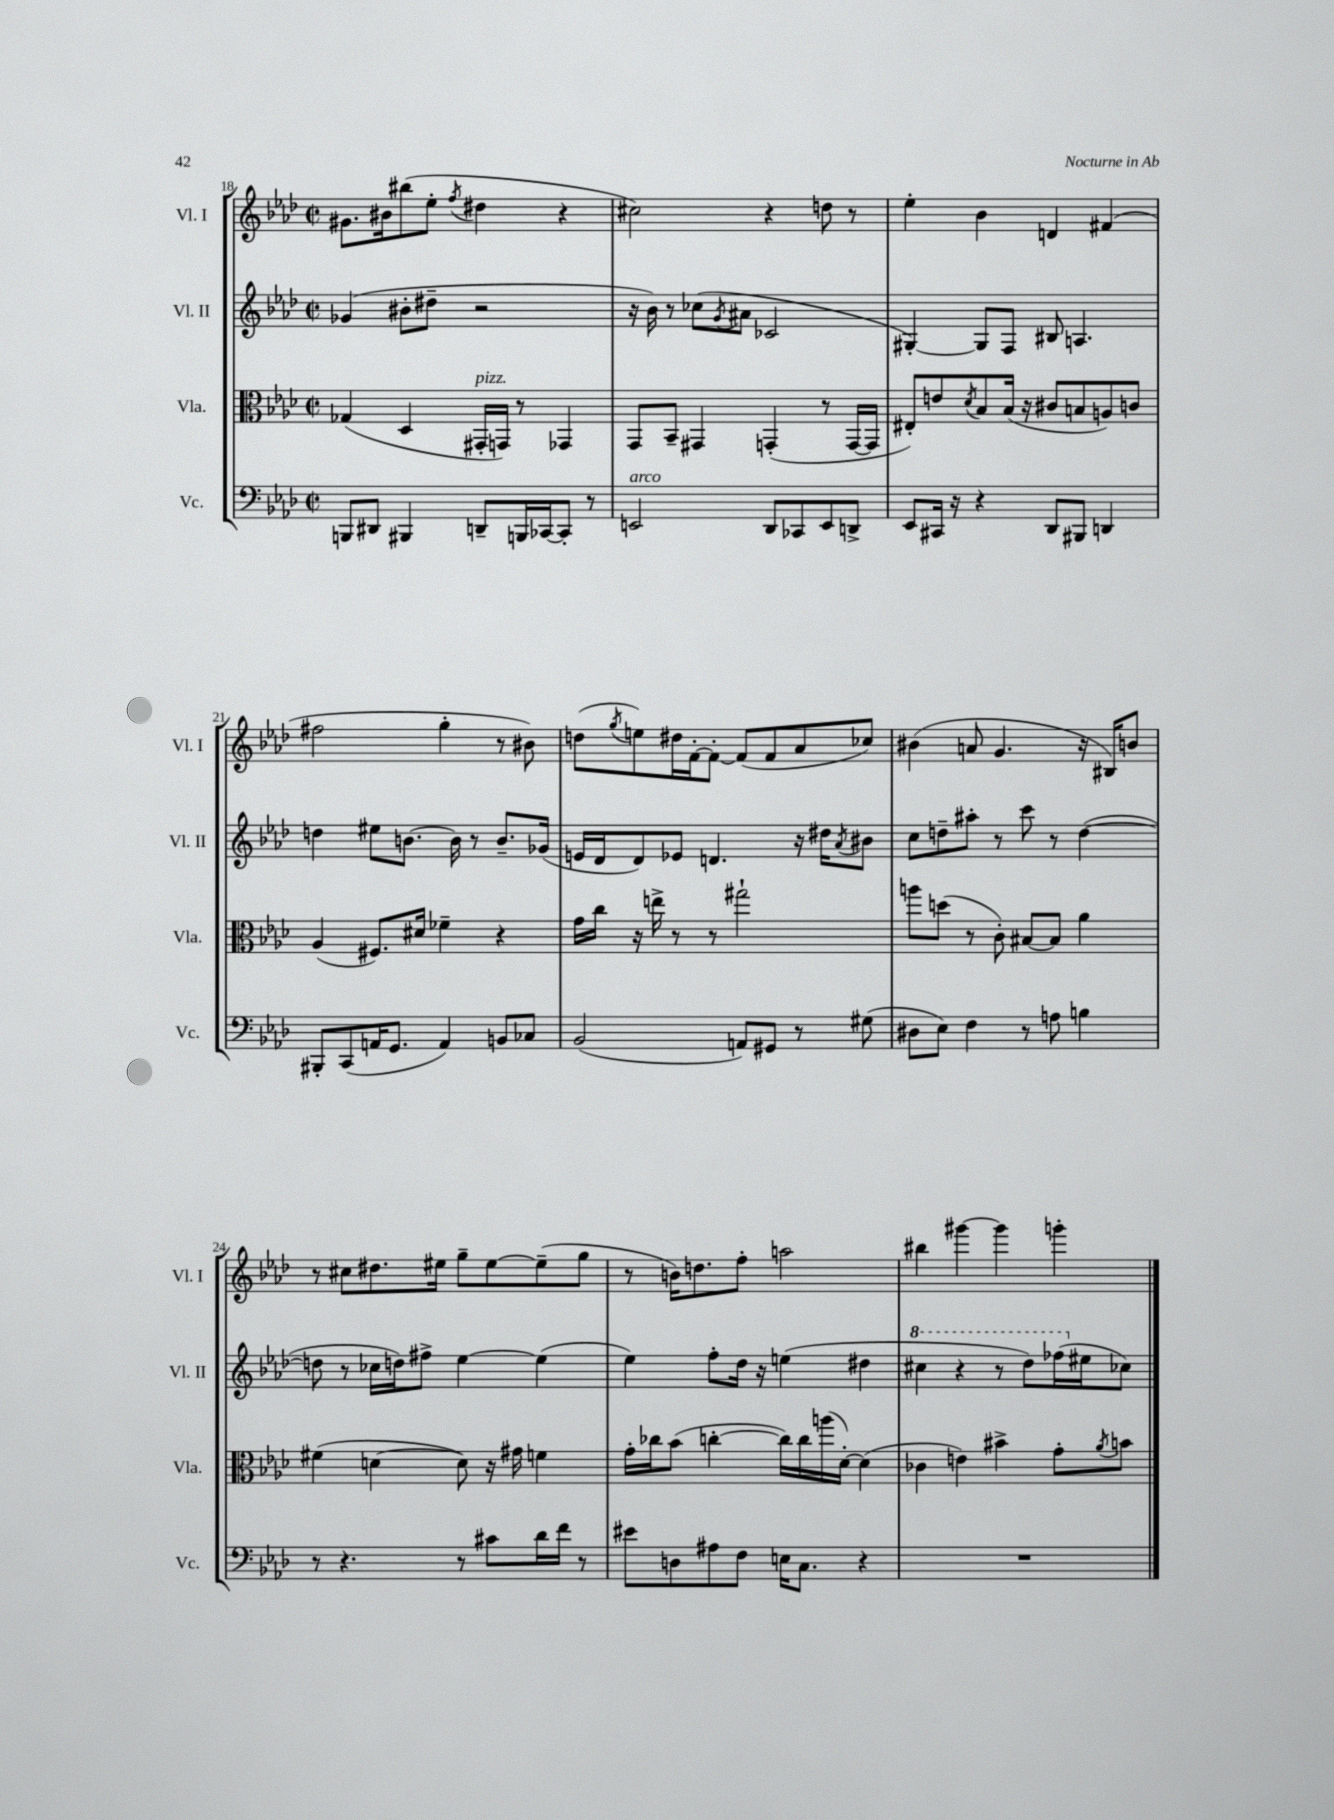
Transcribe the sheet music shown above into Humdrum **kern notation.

**kern	**kern	**kern	**kern
*staff4	*staff3	*staff2	*staff1
*clefF4	*clefC3	*clefG2	*clefG2
*k[b-e-a-d-]	*k[b-e-a-d-]	*k[b-e-a-d-]	*k[b-e-a-d-]
*M2/2	*M2/2	*M2/2	*M2/2
*met(c|)	*met(c|)	*met(c|)	*met(c|)
8BBB	(4G-	(4g-	8.g#
8DD#	.	.	.
.	.	.	16b#
4BBB#	4D-	8b#'	(8bb#
.	.	8dd#~	8ee-'
.	.	.	8qff
8DD~	16GG#'	2r	4dd#
.	16GG)	.	.
16BBB	8r	.	.
[16CC-	.	.	.
8CC-']	4GG-	.	4r
8r	.	.	.
=	=	=	=
2EE	8GG	16r	2cc#)
.	.	16b-)	.
.	8BB-~	8r	.
.	4GG#	(8cc-	.
.	.	8qg	.
.	.	8a#	.
8DD-	(4GG'	2c-	4r
8CC-	.	.	.
8EE	8r	.	8dd
8DD^	[16GG	.	8r
.	16GG]	.	.
=	=	=	=
8EE-	8E#')	[4G#')	4ee-'
16CC#	8e	.	.
16r	.	.	.
.	8qd-	.	.
4r	8B-	8G#]	4b-
.	(16B-	8F	.
.	16r	.	.
8DD-	8c#	8B#	4d
8BBB#	8B	4.A	.
4DD	8A)	.	(4f#
.	8c	.	.
=	=	=	=
8BBB#'	(4A-	4dd	2ff#
(8CC	.	.	.
16AA	8.F#)	8ee#	.
8.GG	.	.	.
.	.	[8.b	.
.	16d#	.	.
4AA)	4f-~	.	4gg'
.	.	16b]	.
.	.	8r	.
8BB	4r	8.b~	8r
8C-	.	.	8b#)
.	.	(16g-	.
=	=	=	=
(2BB-	16g	16e	(8dd
.	16cc	16d-	.
.	.	.	8qgg
.	16r	8d-)	8ee)
.	16ee^	.	.
.	8r	8e-	16dd#
.	.	.	[16f'
.	8r	4.d	8f'_
8AA)	2gg#`	.	(8f]
8GG#	.	.	8f
8r	.	16r	8a-
.	.	16dd#	.
.	.	8qa-	.
(8G#	.	8b#	8cc-)
=	=	=	=
8D#	8aa	8cc	(4b#
8E-)	(8dd	8dd~	.
4F	8r	8aa#'	8a
.	8c')	8r	4.g
8r	[8B#	8ccc	.
8A	8B#]	8r	.
4B	4a-	([4dd	16r
.	.	.	16B#)
.	.	.	8b
=	=	=	=
8r	(4f#	8dd]	8r
4.r	.	8r	8cc#
.	[4d	16cc-	8.dd#
.	.	16dd)	.
.	.	8ff#^	.
.	.	.	16ee#
8r	8d])	[4ee-	8gg~
8c#	16r	.	[8ee#
.	16g#	.	.
16d-	4f	(4ee-]	(8ee#~]
16f	.	.	.
8r	.	.	8gg
=	=	=	=
8e#	16g'	4ee-)	8r
.	16cc-	.	.
8D	(8b-	.	16b)
.	.	.	8.dd
8A#	[4cc'	8ff'	.
8F	.	16dd-	8ff'
.	.	16r	.
16E	16cc])	(4ee	2aa
8.C	16cc	.	.
.	(16aa	.	.
.	[16d-')	.	.
4r	(4d-]	4dd#	.
=	=	=	=
1r	4c-	4ccc#	4bb#
.	4e)	4r	[4ggg#
.	4b#^	8r	4ggg#]
.	.	8ddd-)	.
.	8g'	(16fff-	4ggg'
.	.	16ee#	.
.	8qa-	.	.
.	8b	8cc-)	.
==	==	==	==
*-	*-	*-	*-
